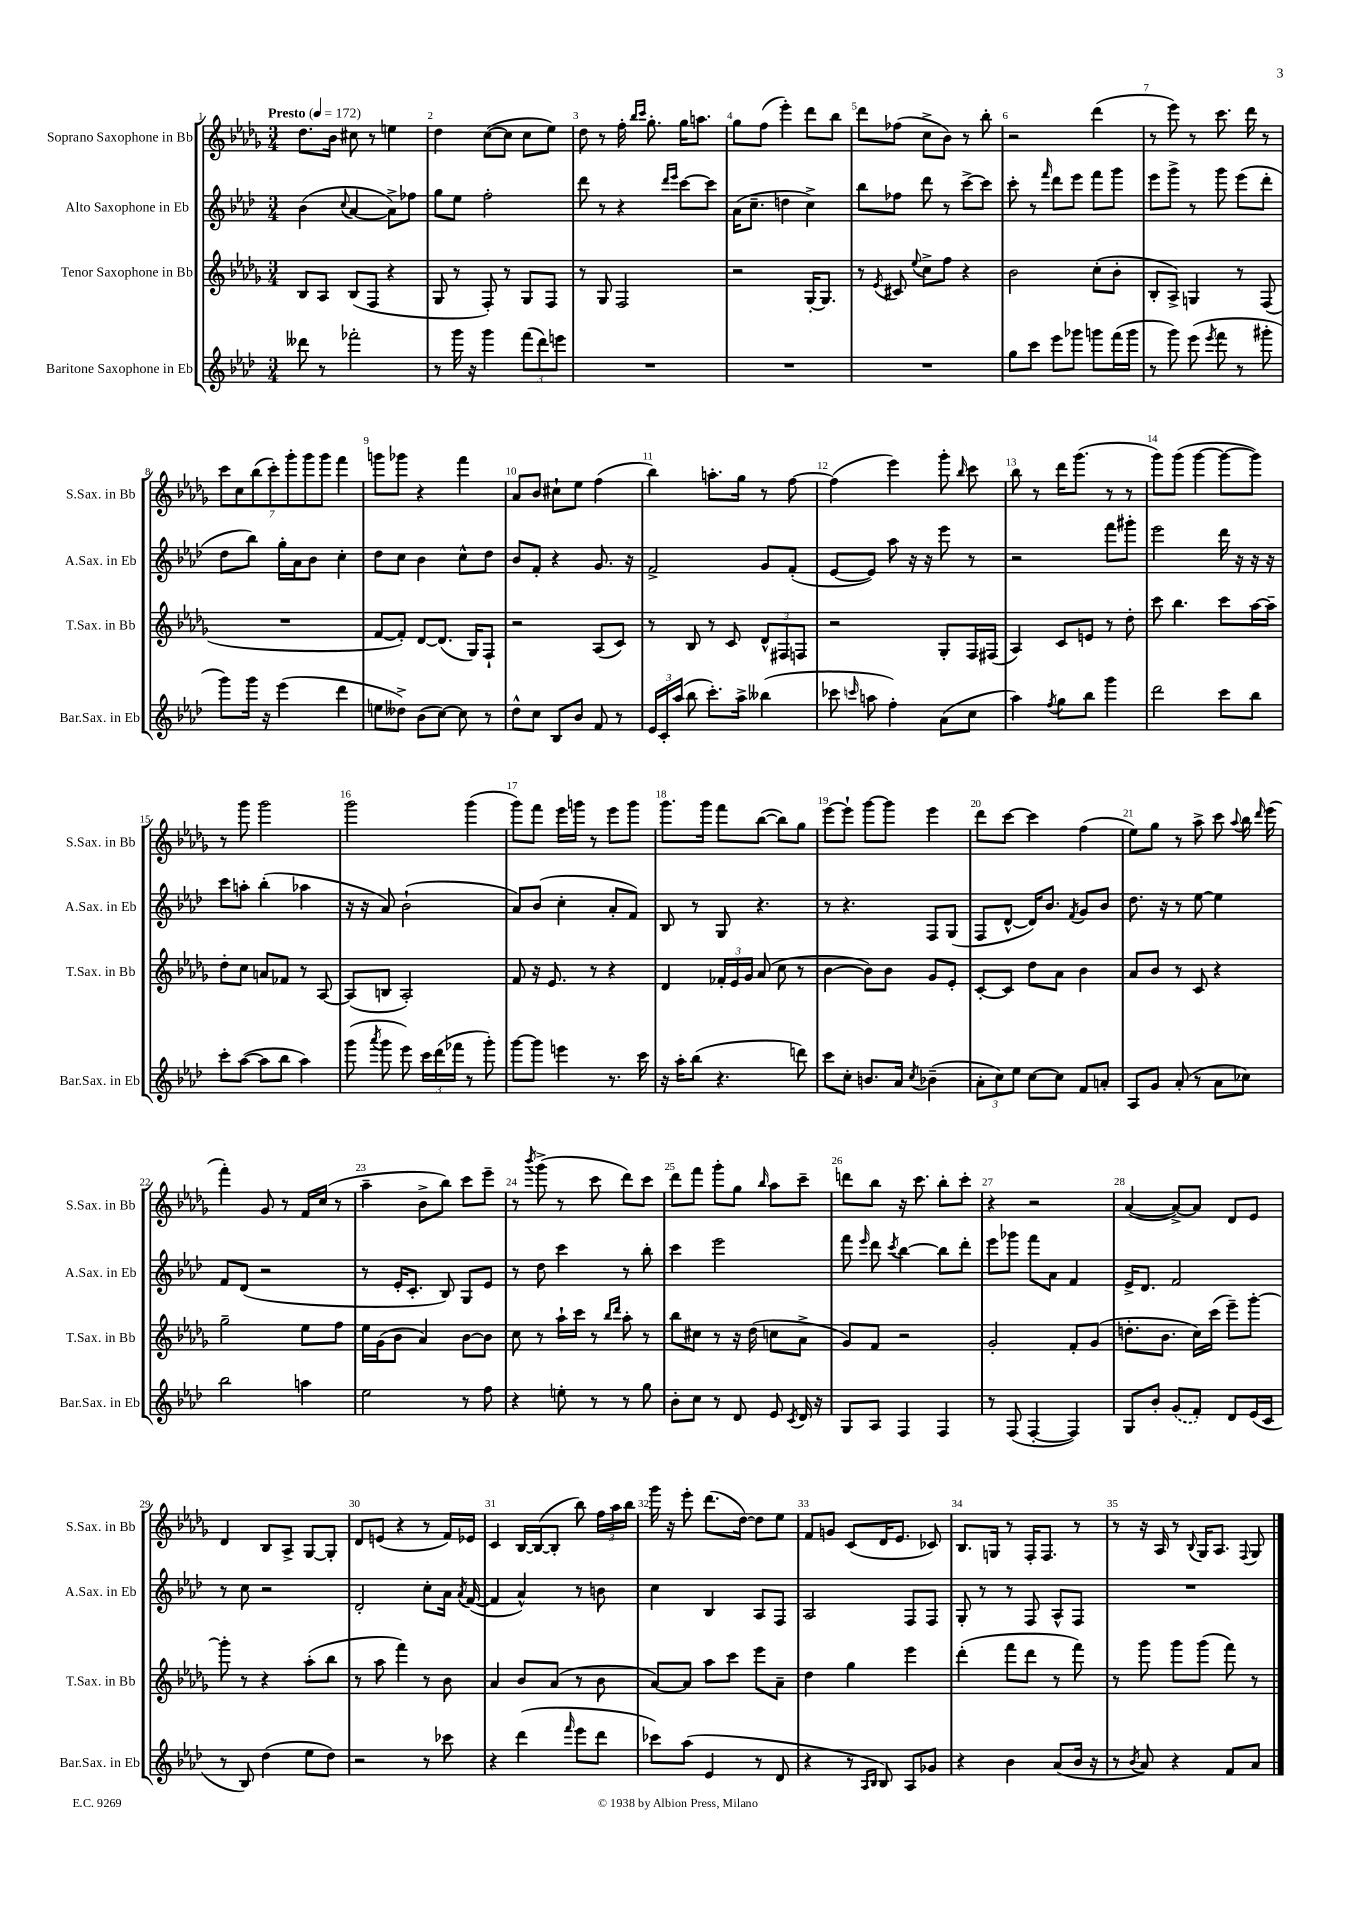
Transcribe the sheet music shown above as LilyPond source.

<<
\new StaffGroup <<
\new Staff = "s0" \with { instrumentName = "Soprano Saxophone in Bb" shortInstrumentName = "S.Sax. in Bb" } {
    \clef treble \key des \major \numericTimeSignature \time 3/4 \tempo "Presto" 4 = 172
    \autoBeamOff des''8.[ bes'16] cis''8 r8 e''4 |
    des''4 c''8[~( c''8] c''8[ ees''8]) |
    des''8 r8 f''16-. \grace { bes''16[ c'''16] } ges''8.-. ges''16[ a''8.] |
    ges''8[ f''8]( ees'''4-.) des'''8[ bes''8] |
    des'''8[ fes''8]( c''8[-> bes'8]) r8 bes''8-. |
    r2 des'''4( |
    r8 ees'''8) r8 c'''8. des'''16 r8 |
    \tuplet 7/4 { c'''8[ c''8 bes''8( c'''8-.) ges'''8-. ges'''8 ges'''8] } f'''4 |
    g'''8[ ges'''8] r4 f'''4 |
    aes'8[ bes'8] cis''8[-! ees''8] f''4( |
    bes''4) a''8.[-. ges''16] r8 f''8~ |
    f''4( ees'''4) ges'''8-. \grace { bes''16 } c'''8 |
    bes''8 r8 des'''16[ ges'''8.]( r8 r8 |
    ges'''8[) ges'''8]( ges'''4~ ges'''8[~ ges'''8]) |
    r8 ges'''8 ges'''2 |
    ges'''2 ges'''4( |
    ges'''8[) f'''8] ees'''16[ g'''16] r8 ees'''8[ g'''8] |
    ges'''8.[ ges'''16] f'''8[ bes''8]~( bes''8[) ges''8] |
    ees'''8[~ ees'''8]-! ges'''8[~ ges'''8] ees'''4 |
    des'''8[ c'''8]~ c'''4 f''4( |
    ees''8[) ges''8] r8 aes''8-> c'''8 \appoggiatura { aes''8 } bes''16 \grace { des'''16 } ees'''16( |
    f'''4-.) ges'8 r8 f'16[ c''16]( r8 |
    aes''4-- bes'8[-> bes''8]) c'''8[ ees'''8]-- |
    r8 \acciaccatura { bes'''8 } ges'''8->( r8 c'''8 des'''8[) c'''8] |
    des'''8[ f'''8] ges'''8[-. ges''8] \grace { bes''16 } aes''8[ c'''8]-- |
    d'''8[ bes''8] r16 c'''8. bes''8[-. c'''8]-. |
    r4 r2 |
    aes'4~( aes'8[~->) aes'8] des'8[ ees'8] |
    des'4 bes8[ aes8]-> ges8[~ ges8]-. |
    des'8[ e'8]( r4 r8 f'16[) ees'16] |
    c'4 bes16[~ bes16~( bes8]-. bes''8) \tuplet 3/2 { f''16[ aes''16 bes''16] } |
    ges'''16 r16 ees'''8-. des'''8.[( des''16]~) des''8[ ees''8] |
    f'8[ g'8] c'8[( des'16 ees'8.] ces'8) |
    bes8.[ g16] r8 f16[-. f8.] r8 |
    r8 r16 aes16 r8 \appoggiatura { bes8 } ges16[ aes8.] \appoggiatura { f8 } ges8 \bar "|." |
}
\new Staff = "s1" \with { instrumentName = "Alto Saxophone in Eb" shortInstrumentName = "A.Sax. in Eb" } {
    \clef treble \key aes \major \numericTimeSignature \time 3/4
    \autoBeamOff bes'4( \appoggiatura { c''8 } aes'4~ aes'8[->) fes''8] |
    g''8[ ees''8] f''2-. |
    des'''8 r8 r4 \grace { des'''16[ ees'''16] } c'''8[~ c'''8] |
    aes'16[( c''8.]-- d''4 c''4->) |
    bes''8[ fes''8] des'''8 r8 c'''8[~-> c'''8] |
    c'''8-. r8 \grace { f'''16 } des'''8[ ees'''8] f'''8[ g'''8] |
    ees'''8[ g'''8]-> r8 g'''8 ees'''8[( des'''8]-. |
    des''8[ bes''8]) g''16[-. aes'16 bes'8] c''4-. |
    des''8[ c''8] bes'4 c''8[-^ des''8] |
    bes'8[ f'8]-. r4 g'8. r16 |
    f'2-> g'8[ f'8]-.( |
    ees'8[~ ees'8]) aes''8 r16 r16 ees'''8 r8 |
    r2 f'''8[ gis'''8]-. |
    ees'''2 des'''16 r16 r16 r16 |
    c'''8[ a''8]-. bes''4-.( aes''4 |
    r16 r16 aes'8) bes'2-!( |
    aes'8[) bes'8]( c''4-. aes'8[-. f'8]) |
    bes8 r8 g8 r4. |
    r8 r4. f8[ g8]( |
    f8[ des'8]~-^ des'16[) bes'8.] \acciaccatura { f'8 } g'8[ bes'8] |
    des''8. r16 r8 ees''8~ ees''4 |
    f'8[ des'8]( r2 |
    r8 ees'16[-. c'8.]-. bes8) g8[ ees'8] |
    r8 des''8 c'''4 r8 bes''8-. |
    c'''4 ees'''2 |
    f'''8 \grace { ees'''16 } des'''8 \acciaccatura { c'''8 } bes''4~ bes''8[ des'''8]-. |
    ees'''8[ ges'''8] f'''8[ aes'8] f'4 |
    ees'16[-> des'8.] f'2 |
    r8 c''8 r2 |
    des'2-. c''8[-. aes'16] \acciaccatura { aes'8 } f'16~( |
    f'4 aes'4-^) r8 b'8 |
    c''4 bes4 aes8[ f8] |
    aes2 f8[ f8] |
    g8-. r8 r8 f8 aes8[-^ f8] |
    R2. \bar "|." |
}
\new Staff = "s2" \with { instrumentName = "Tenor Saxophone in Bb" shortInstrumentName = "T.Sax. in Bb" } {
    \clef treble \key des \major \numericTimeSignature \time 3/4
    \autoBeamOff bes8[ aes8] bes8[( f8] r4 |
    ges8 r8 f8-.) r8 ges8[ f8] |
    r8 ges8 f2 |
    r2 ges16[~-. ges8.] |
    r8 \acciaccatura { ees'8 } cis'8 \appoggiatura { ees''8 } c''8[-> f''8] r4 |
    bes'2 c''8[-.( bes'8]-. |
    bes8[-. aes8]->) g4 r8 f8( |
    R2. |
    f'8[~ f'8]-.) des'8[~ des'8.]( ges16[) f8]-! |
    r2 aes8[( c'8]) |
    r8 bes8 r8 c'8 \tuplet 3/2 { des'8[-^ fis8 f8] } |
    r2 ges8[-. f16 fis16]( |
    aes4) c'8[ e'8] r8 des''8-. |
    c'''8 bes''4. c'''8[ aes''16~ aes''16]-- |
    des''8[-. c''8] a'8[ fes'8] r8 aes8~ |
    aes8[( b8] aes2-.) |
    f'8 r16 ees'8. r8 r4 |
    des'4 \tuplet 3/2 { fes'16[-. ees'16 ges'16] } aes'8( c''8 r8 |
    bes'4~ bes'8[) bes'8] ges'8[ ees'8]-. |
    c'8[~-. c'8] des''8[ aes'8] bes'4 |
    aes'8[ bes'8] r8 c'8 r4 |
    ges''2-- ees''8[ f''8] |
    ees''16[ ges'16( bes'8] aes'4) bes'8[~ bes'8] |
    c''8 r8 aes''16[-! c'''16] r8 \grace { bes''16[ des'''16] } aes''8-. r8 |
    bes''8[ cis''8] r8 r16 des''16( c''8[ aes'8]-> |
    ges'8[) f'8] r2 |
    ges'2-. f'8[-. ges'8]( |
    d''8.[-. bes'8.] c''16[) c'''16]( ees'''8[--) ges'''8]~-. |
    ges'''8-. r8 r4 aes''8[-.( bes''8] |
    r8 aes''8 f'''4) r8 bes'8 |
    aes'4 bes'8[ aes'8]( r8 bes'8 |
    aes'8[~) aes'8] aes''8[ c'''8] ees'''8[ aes'8]-- |
    des''4 ges''4 ees'''4 |
    des'''4-.( f'''8[ des'''8] r8 f'''8) |
    r8 ges'''8 ges'''8[ ges'''8]( f'''8) r8 \bar "|." |
}
\new Staff = "s3" \with { instrumentName = "Baritone Saxophone in Eb" shortInstrumentName = "Bar.Sax. in Eb" } {
    \clef treble \key aes \major \numericTimeSignature \time 3/4
    \autoBeamOff deses'''8 r8 fes'''2-. |
    r8 g'''16 r16 g'''4 \tuplet 3/2 { f'''8[( des'''8) e'''8] } |
    R2. |
    R2. |
    R2. |
    g''8[ c'''8] ees'''8[ ges'''8] g'''8[ f'''16( g'''16] |
    r8 g'''8) ees'''8( \acciaccatura { ees'''8 } f'''8 r8 gis'''8-. |
    g'''8[) g'''16] r16 ees'''4( des'''4 |
    e''8[ deses''8]->) bes'8[( c''8]~) c''8 r8 |
    des''8[-^ c''8] bes8[ bes'8] f'8 r8 |
    \tuplet 3/2 { ees'16[ c'16-. aes''16]( } bes''8 c'''8.[-.) aes''16]-> beses''4( |
    ces'''8 \grace { c'''16 } a''8 f''4-.) aes'8[( c''8] |
    aes''4) \acciaccatura { f''8 } g''8[ bes''8] g'''4 |
    des'''2 c'''8[ bes''8] |
    c'''8[-. aes''8]~( aes''8[ bes''8] aes''4) |
    g'''8( \acciaccatura { aes'''8 } g'''8 ees'''8) \tuplet 3/2 { c'''16[ des'''16( fes'''16] } r8 g'''8-.) |
    g'''8[~ g'''8] e'''4 r8. c'''16 |
    r16 aes''16[-. bes''8]( r4. d'''8) |
    c'''8[ c''8]-. b'8.[ aes'16] \acciaccatura { c''8 } bes'4--( |
    \tuplet 3/2 { aes'8[-. c''8) ees''8] } c''8[~ c''8] f'8[ a'8]-. |
    aes8[ g'8] aes'8-.( r8 aes'8[ ces''8]) |
    bes''2 a''4 |
    ees''2 r8 f''8 |
    r4 e''8-. r8 r8 g''8 |
    bes'8[-. c''8] r8 des'8 ees'8 \acciaccatura { c'8 } des'16 r16 |
    g8[ aes8] f4 f4 |
    r8 f8( f4~-. f4) |
    g8[ bes'8]-. \once \slurDashed g'8[( f'8]-.) des'8[ ees'16( c'16] |
    r8 bes8) des''4( ees''8[ des''8]) |
    r2 r8 ces'''8 |
    r4 des'''4( \grace { f'''16 } ees'''8[ des'''8] |
    ces'''8[) aes''8]( ees'4 r8 des'8 |
    r4 r8 \grace { aes16[ bes16] } bes8) aes8[ ges'8] |
    r4 bes'4 aes'8[( bes'16] r16 |
    r8 \acciaccatura { bes'8 } aes'8) r4 f'8[ aes'8] \bar "|." |
}
>>
>>
\layout { \context { \Score \override BarNumber.break-visibility = ##(#f #t #t) barNumberVisibility = #all-bar-numbers-visible } }
